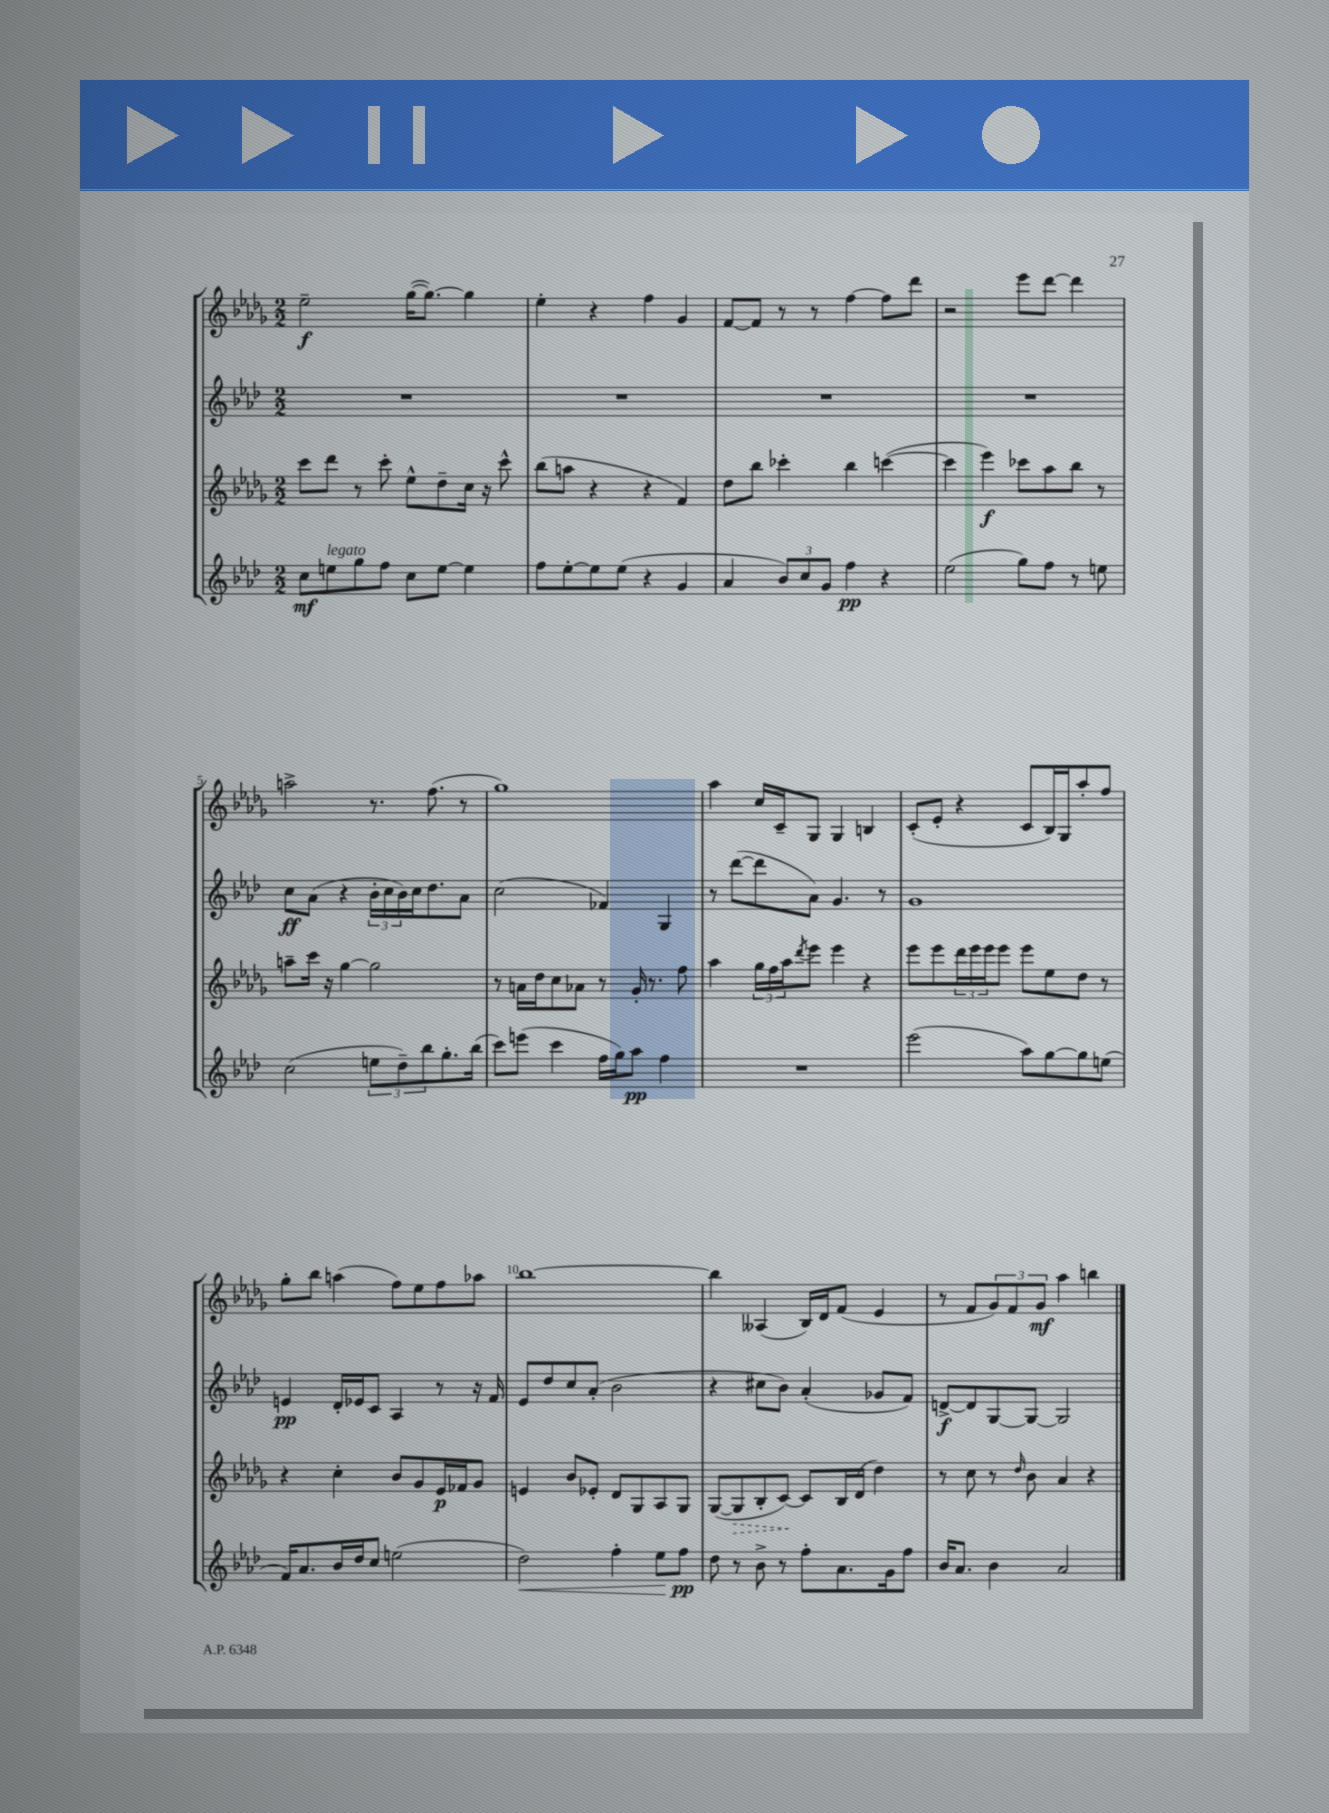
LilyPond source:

<<
\new StaffGroup <<
\new Staff = "s0" {
    \clef treble \key des \major \numericTimeSignature \time 2/2
    ees''2--\f ges''16~( ges''8.~) ges''4 |
    ees''4-. r4 f''4 ges'4 |
    f'8~ f'8 r8 r8 f''4~ f''8 des'''8 |
    r2 ees'''8 des'''8~ des'''4 |
    a''2-> r8. f''8.( r8 |
    ges''1) |
    aes''4 c''16 c'16-- ges8 ges4 b4 |
    c'8-.( ees'8-. r4 c'8 bes16) ges16 aes''8-. f''8 |
    ges''8-. bes''8 a''4( f''8) ees''8 f''8 aes''8 |
    bes''1~ |
    bes''4 aeses4( bes16) des'16 f'8( ees'4 |
    r8 f'8 \tuplet 3/2 { ges'8) f'8 ges'8\mf } aes''4 b''4 \bar "|." |
}
\new Staff = "s1" {
    \clef treble \key aes \major \numericTimeSignature \time 2/2
    R1 |
    R1 |
    R1 |
    R1 |
    c''8\ff aes'8( r4 \tuplet 3/2 { bes'16-. c''16 bes'16) } c''16 des''8. aes'8 |
    c''2( fes'4) g4 |
    r8 des'''8~( des'''8 aes'8) g'4. r8 |
    g'1 |
    e'4\pp des'16-. ees'16 c'8 aes4 r8 r16 f'16 |
    ees'8 des''8 c''8 aes'8-.( bes'2 |
    r4 cis''8 bes'8) aes'4-.( ges'8 f'8) |
    d'8~->\f d'8 g8~ g8~ g2 \bar "|." |
}
\new Staff = "s2" {
    \clef treble \key des \major \numericTimeSignature \time 2/2
    c'''8 des'''8 r8 c'''8-. ees''8-^ des''8-- c''16 r16 c'''8-^ |
    bes''8( a''8 r4 r4 f'4) |
    des''8 bes''8 ces'''4-. bes''4 c'''4~( |
    c'''4 ees'''4\f) ces'''8 aes''8 bes''8 r8 |
    a''8-- c'''16 r16 ges''4~ ges''2 |
    r8 a'16 des''16 c''8 aes'8 r8 ges'16-. r8. f''8 |
    aes''4 \tuplet 3/2 { ges''16 f''16 aes''16 } \acciaccatura { des'''8 } ees'''8 ees'''4 r4 |
    ees'''8 ees'''8 \tuplet 3/2 { des'''16 ees'''16 ees'''16 } ees'''8 ees'''8 ees''8 des''8 r8 |
    r4 c''4-. bes'8 ges'8 ees'16\p fes'16 ges'8 |
    e'4 bes'8 ees'8-. des'8 ges8 aes8 ges8 |
    ges8~( \once \override Hairpin.style = #'dashed-line ges8\> bes8-. c'8~\!) c'8 bes16 des'16( des''4) |
    r8 c''8 r8 \grace { des''16 } bes'8 aes'4 r4 \bar "|." |
}
\new Staff = "s3" {
    \clef treble \key aes \major \numericTimeSignature \time 2/2
    c''8\mf e''8^\markup { \italic "legato" } g''8 f''8 c''8 e''8~ e''4 |
    f''8 ees''8~-. ees''8 ees''8( r4 g'4 |
    aes'4 \tuplet 3/2 { bes'8) c''8 g'8 } f''4\pp r4 |
    ees''2( g''8) f''8 r8 e''8 |
    c''2( \tuplet 3/2 { e''8 des''8--) bes''8 } g''8.-. bes''16( |
    c'''8) e'''8( c'''4 f''16 g''16) aes''8\pp f''4 |
    R1 |
    ees'''2( aes''8) g''8~ g''8 e''8( |
    f'16) aes'8. bes'16 des''16 c''8 e''2( |
    des''2\<) f''4-. ees''8\! f''8\pp |
    des''8 r8 bes'8-> r8 f''8-. aes'8. g'16 f''8 |
    bes'16 aes'8. bes'4 aes'2 \bar "|." |
}
>>
>>
\layout { \context { \Score \override BarNumber.break-visibility = ##(#f #t #t) barNumberVisibility = #(every-nth-bar-number-visible 5) } }
